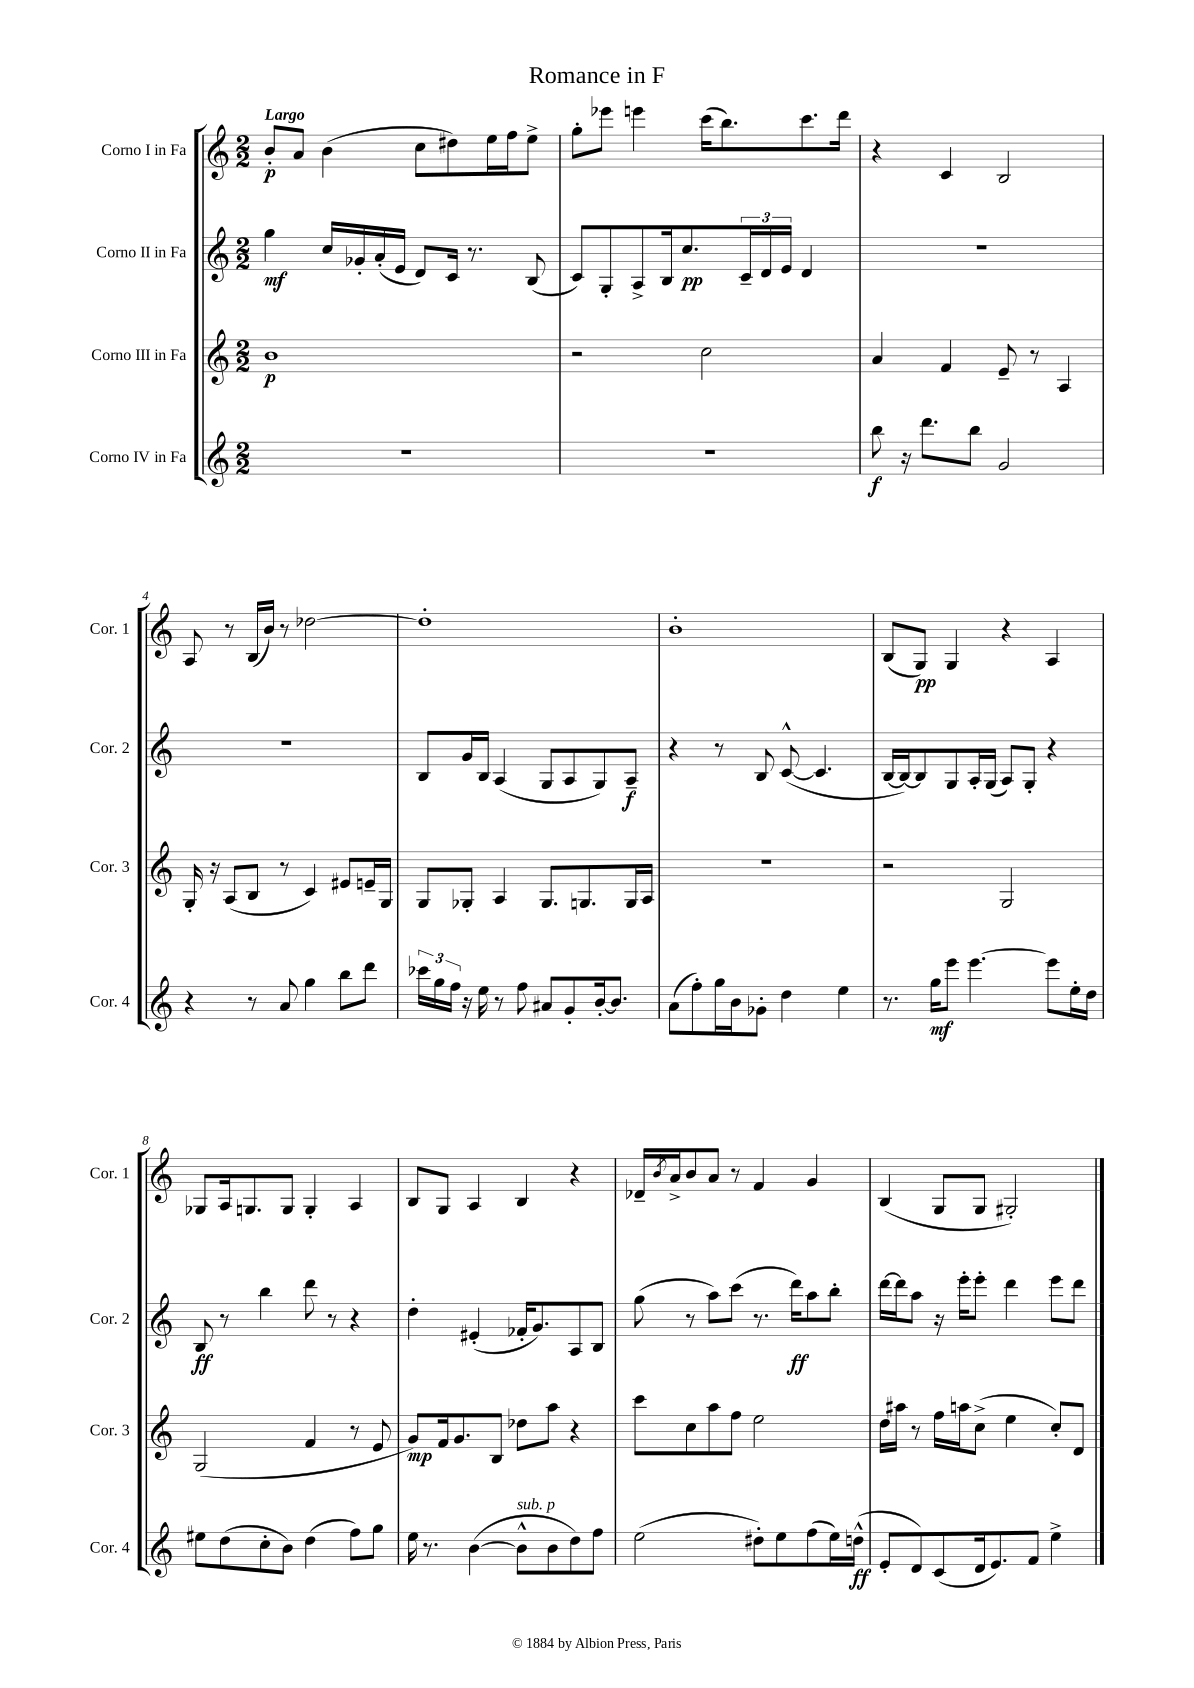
\header { title = "Romance in F" }
<<
\new StaffGroup <<
\new Staff = "s0" \with { instrumentName = "Corno I in Fa" shortInstrumentName = "Cor. 1" } {
    \clef treble \key c \major \numericTimeSignature \time 2/2 \tempo "Largo"
    b'8-.\p a'8 b'4( c''8 dis''8) e''16 f''16 e''8-> |
    g''8-. ees'''8 e'''4 c'''16( b''8.) c'''8. d'''16 |
    r4 c'4 b2 |
    a8 r8 b16( b'16) r8 des''2~ |
    des''1-. |
    b'1-. |
    b8( g8\pp) g4 r4 a4 |
    ges8 a16 g8. g8 g4-. a4 |
    b8 g8 a4 b4 r4 |
    des'16-- \acciaccatura { b'8 } a'16-> b'8 a'8 r8 f'4 g'4 |
    b4( g8 g8 gis2-.) \bar "|." |
}
\new Staff = "s1" \with { instrumentName = "Corno II in Fa" shortInstrumentName = "Cor. 2" } {
    \clef treble \key c \major \numericTimeSignature \time 2/2
    g''4\mf c''16 ges'16-. a'16-.( e'16 d'8) c'16 r8. b8( |
    c'8) g8-. a8-> b16 c''8.\pp \tuplet 3/2 { c'16-- d'16 e'16 } d'4 |
    R1 |
    R1 |
    b8 g'16 b16 a4( g8 a8 g8) a8--\f |
    r4 r8 b8 c'8~-^( c'4. |
    b16~ b16~) b8 g8 a16-. g16( a8) g8-. r4 |
    b8\ff r8 b''4 d'''8 r8 r4 |
    d''4-. eis'4-.( fes'16-. g'8.) a8 b8 |
    g''8( r8 a''8) c'''8( r8. d'''16\ff) a''8 b''8-. |
    d'''16~ d'''16 a''8 r16 e'''16-. e'''8-. d'''4 e'''8 d'''8 \bar "|." |
}
\new Staff = "s2" \with { instrumentName = "Corno III in Fa" shortInstrumentName = "Cor. 3" } {
    \clef treble \key c \major \numericTimeSignature \time 2/2
    b'1\p |
    r2 c''2 |
    a'4 f'4 e'8-- r8 a4 |
    g16-. r16 a8( b8 r8 c'4) eis'8 e'16-- g16 |
    g8 ges8-. a4 ges8. g8. g16 a16 |
    R1 |
    r2 g2 |
    g2( f'4 r8 e'8 |
    g'8\mp) f'16 g'8. b8 des''8 a''8 r4 |
    c'''8 c''8 a''8 f''8 e''2 |
    d''16 ais''16 r8 f''16 a''16 c''8->( e''4 c''8-.) d'8 \bar "|." |
}
\new Staff = "s3" \with { instrumentName = "Corno IV in Fa" shortInstrumentName = "Cor. 4" } {
    \clef treble \key c \major \numericTimeSignature \time 2/2
    R1 |
    R1 |
    b''8\f r16 d'''8. b''8 g'2 |
    r4 r8 a'8 g''4 b''8 d'''8 |
    \tuplet 3/2 { ces'''16 g''16 f''16 } r16 e''16 r8 f''8 ais'8 g'8-. b'16~-. b'8. |
    a'8( f''8-.) g''16 b'16 ges'8-. d''4 e''4 |
    r8. g''16\mf e'''8 e'''4.~ e'''8 e''16-. d''16 |
    eis''8 d''8( c''8-. b'8) d''4( f''8) g''8 |
    e''16 r8. b'4~( b'8-^^\markup { \italic "sub. p" } b'8 d''8) f''8 |
    e''2( dis''8-.) e''8 f''8( e''16) d''16-^\ff( |
    e'8-. d'8) c'8( d'16 e'8.) f'8 e''4-> \bar "|." |
}
>>
>>
